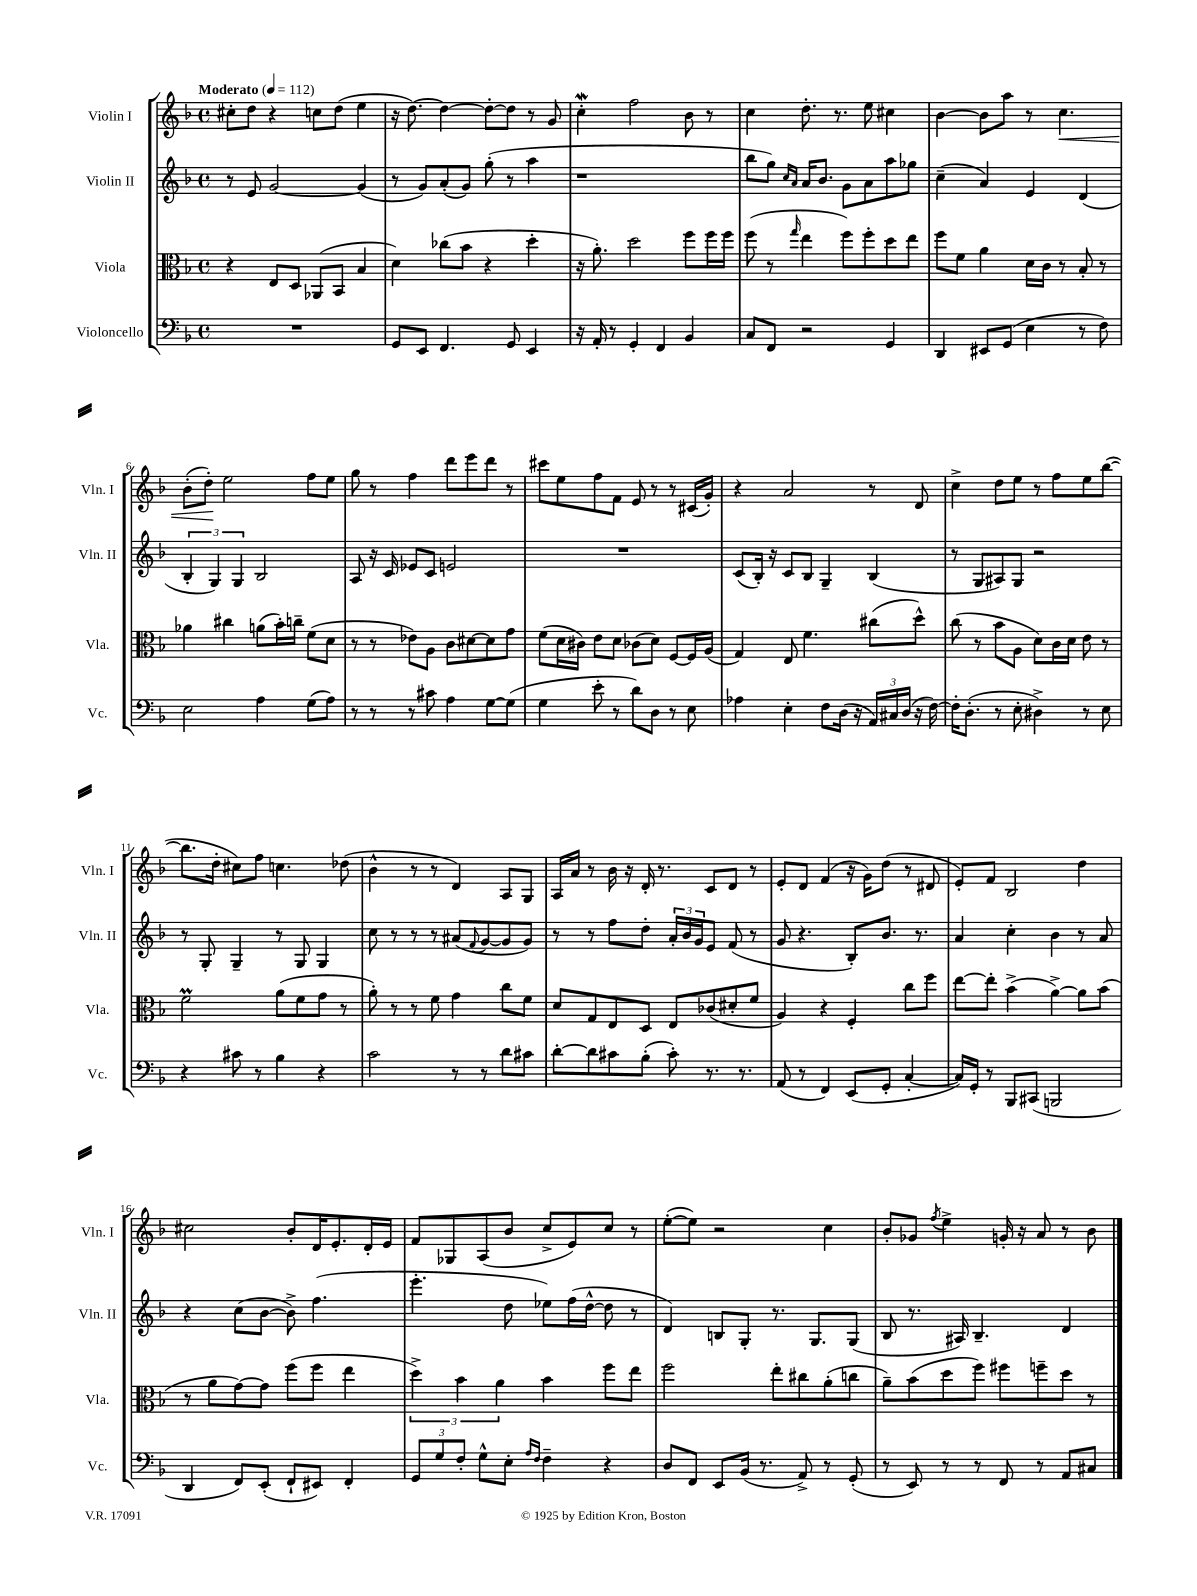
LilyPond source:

<<
\new StaffGroup <<
\new Staff = "s0" \with { instrumentName = "Violin I" shortInstrumentName = "Vln. I" } {
    \clef treble \key f \major \defaultTimeSignature \time 4/4 \tempo "Moderato" 4 = 112
    cis''8-. d''8 r4 c''8 d''8( e''4 |
    r16 d''8.~) d''4~ d''8~-. d''8 r8 g'8 |
    c''4-.\mordent f''2 bes'8 r8 |
    c''4 d''8.-. r8. e''8 cis''4 |
    bes'4~ bes'8 a''8 r8 c''4.\< |
    bes'8-.( d''8-.\!) e''2 f''8 e''8 |
    g''8 r8 f''4 d'''8 e'''8 d'''8 r8 |
    cis'''8 e''8 f''8 f'8 e'8 r8 r8 cis'16( g'16-.) |
    r4 a'2 r8 d'8 |
    c''4-> d''8 e''8 r8 f''8 e''8 bes''8~( |
    bes''8. d''16-. cis''8) f''8 c''4. des''8( |
    bes'4-^ r8 r8 d'4) a8 g8 |
    a16 a'16 r8 bes'16 r16 d'16-. r8. c'8 d'8 r8 |
    e'8-. d'8 f'4( r16 g'16) d''8( r8 dis'8 |
    e'8-.) f'8 bes2 d''4 |
    cis''2 bes'8-. d'16 e'8.-. d'16-. e'16 |
    f'8 ges8 a8( bes'8 c''8-> e'8) c''8 r8 |
    e''8~-.( e''8) r2 c''4 |
    bes'8-. ges'8 \acciaccatura { f''8 } e''4-> g'16-. r16 a'8 r8 bes'8 \bar "|." |
}
\new Staff = "s1" \with { instrumentName = "Violin II" shortInstrumentName = "Vln. II" } {
    \clef treble \key f \major \defaultTimeSignature \time 4/4
    r8 e'8 g'2~ g'4( |
    r8 g'8) a'8-.( g'8) g''8-.( r8 a''4 |
    r1 |
    bes''8 g''8) \grace { c''16 a'16 } a'16 bes'8. g'8 a'8 a''8 ges''8 |
    c''4--( a'4) e'4 d'4( |
    \tuplet 3/2 { bes4-. g4) g4 } bes2 |
    a8 r16 c'16 ees'8 c'8 e'2 |
    R1 |
    c'8( bes16-.) r16 c'8 bes8 g4-- bes4( |
    r8 g8 ais8) g8 r2 |
    r8 g8-. g4-- r8 g8 g4 |
    c''8 r8 r8 r8 ais'8( \appoggiatura { f'8 } g'8~ g'8 g'8) |
    r8 r8 f''8 d''8-. \tuplet 3/2 { a'16-. bes'16 g'16 } e'8 f'8( r8 |
    g'8 r4. bes8-.) bes'8. r8. |
    a'4 c''4-. bes'4 r8 a'8 |
    r4 c''8( bes'8~ bes'8->) f''4.( |
    e'''4.-. d''8 ees''8) f''16( d''16~-^ d''8 r8 |
    d'4) b8 g8-. r8. g8. g8( |
    bes8 r8. ais16) bes4.-- d'4 \bar "|." |
}
\new Staff = "s2" \with { instrumentName = "Viola" shortInstrumentName = "Vla." } {
    \clef alto \key f \major \defaultTimeSignature \time 4/4
    r4 e8 d8 aes,8( bes,8 bes4 |
    d'4) ces''8( bes'8 r4 d''4-. |
    r16 a'8.-.) d''2 f''8 f''16 f''16 |
    f''8( r8 \grace { g''16 } e''4 f''8) f''8-. d''8 e''8 |
    f''8 f'8 a'4 d'16 c'16 r8 bes8-. r8 |
    aes'4 cis''4 a'8( bes'16-.) c''16-- f'8( d'8 |
    r8 r8 ees'8) a8 c'8 dis'8~ dis'8 g'8 |
    f'8( d'16 cis'16) e'8 d'8 ces'8( d'8) f8~ f16 a16( |
    g4) e8 f'4. cis''8( d''8-^) |
    c''8( r8 bes'8 a8 d'8) c'16 d'16 e'8 r8 |
    f'2\prall a'8( f'8 g'8 r8 |
    a'8-.) r8 r8 f'8 g'4 c''8 f'8 |
    d'8 g8 e8 d8 e8 ces'8( dis'8-. f'8 |
    a4) r4 f4-. c''8 f''8 |
    e''8~ e''8-. bes'4->( a'4~->) a'8 bes'8( |
    r8 a'8 g'8~) g'8 f''8( f''8 e''4 |
    \tuplet 3/2 { d''4->) bes'4 a'4 } bes'4 f''8 e''8 |
    f''2 e''8-. cis''8 a'8-.( c''8 |
    a'8--) bes'8( d''8 f''8) fis''8 f''8-- d''8 r8 \bar "|." |
}
\new Staff = "s3" \with { instrumentName = "Violoncello" shortInstrumentName = "Vc." } {
    \clef bass \key f \major \defaultTimeSignature \time 4/4
    R1 |
    g,8 e,8 f,4. g,8 e,4 |
    r16 a,16-. r8 g,4-. f,4 bes,4 |
    c8 f,8 r2 g,4 |
    d,4 eis,8 g,8( e4 r8 f8) |
    e2 a4 g8( a8) |
    r8 r8 r8 cis'8 a4 g8~ g8( |
    g4 e'8-. r8 d'8) d8 r8 e8 |
    aes4 e4-. f8 d16( r16 \tuplet 3/2 { a,16) cis16 d16( } r16 f16~) |
    f16-. d8.-.( r8 e8-. dis4->) r8 e8 |
    r4 cis'8 r8 bes4 r4 |
    c'2 r8 r8 d'8 cis'8 |
    d'8~-. d'8 cis'8 bes8-.( cis'8-.) r8. r8. |
    a,8( r8 f,4) e,8( g,8-. c4~-. |
    c16) g,16-. r8 bes,,8 cis,8( b,,2 |
    d,4 f,8) e,8-.( f,8-! eis,8) f,4-. |
    \tuplet 3/2 { g,8 g8 f8-. } g8-^ e8-. \grace { a16 f16 } f4-- r4 |
    d8 f,8 e,8 bes,16( r8. a,8->) r8 g,8-.( |
    r8 e,8) r8 r8 f,8 r8 a,8 cis8 \bar "|." |
}
>>
>>
